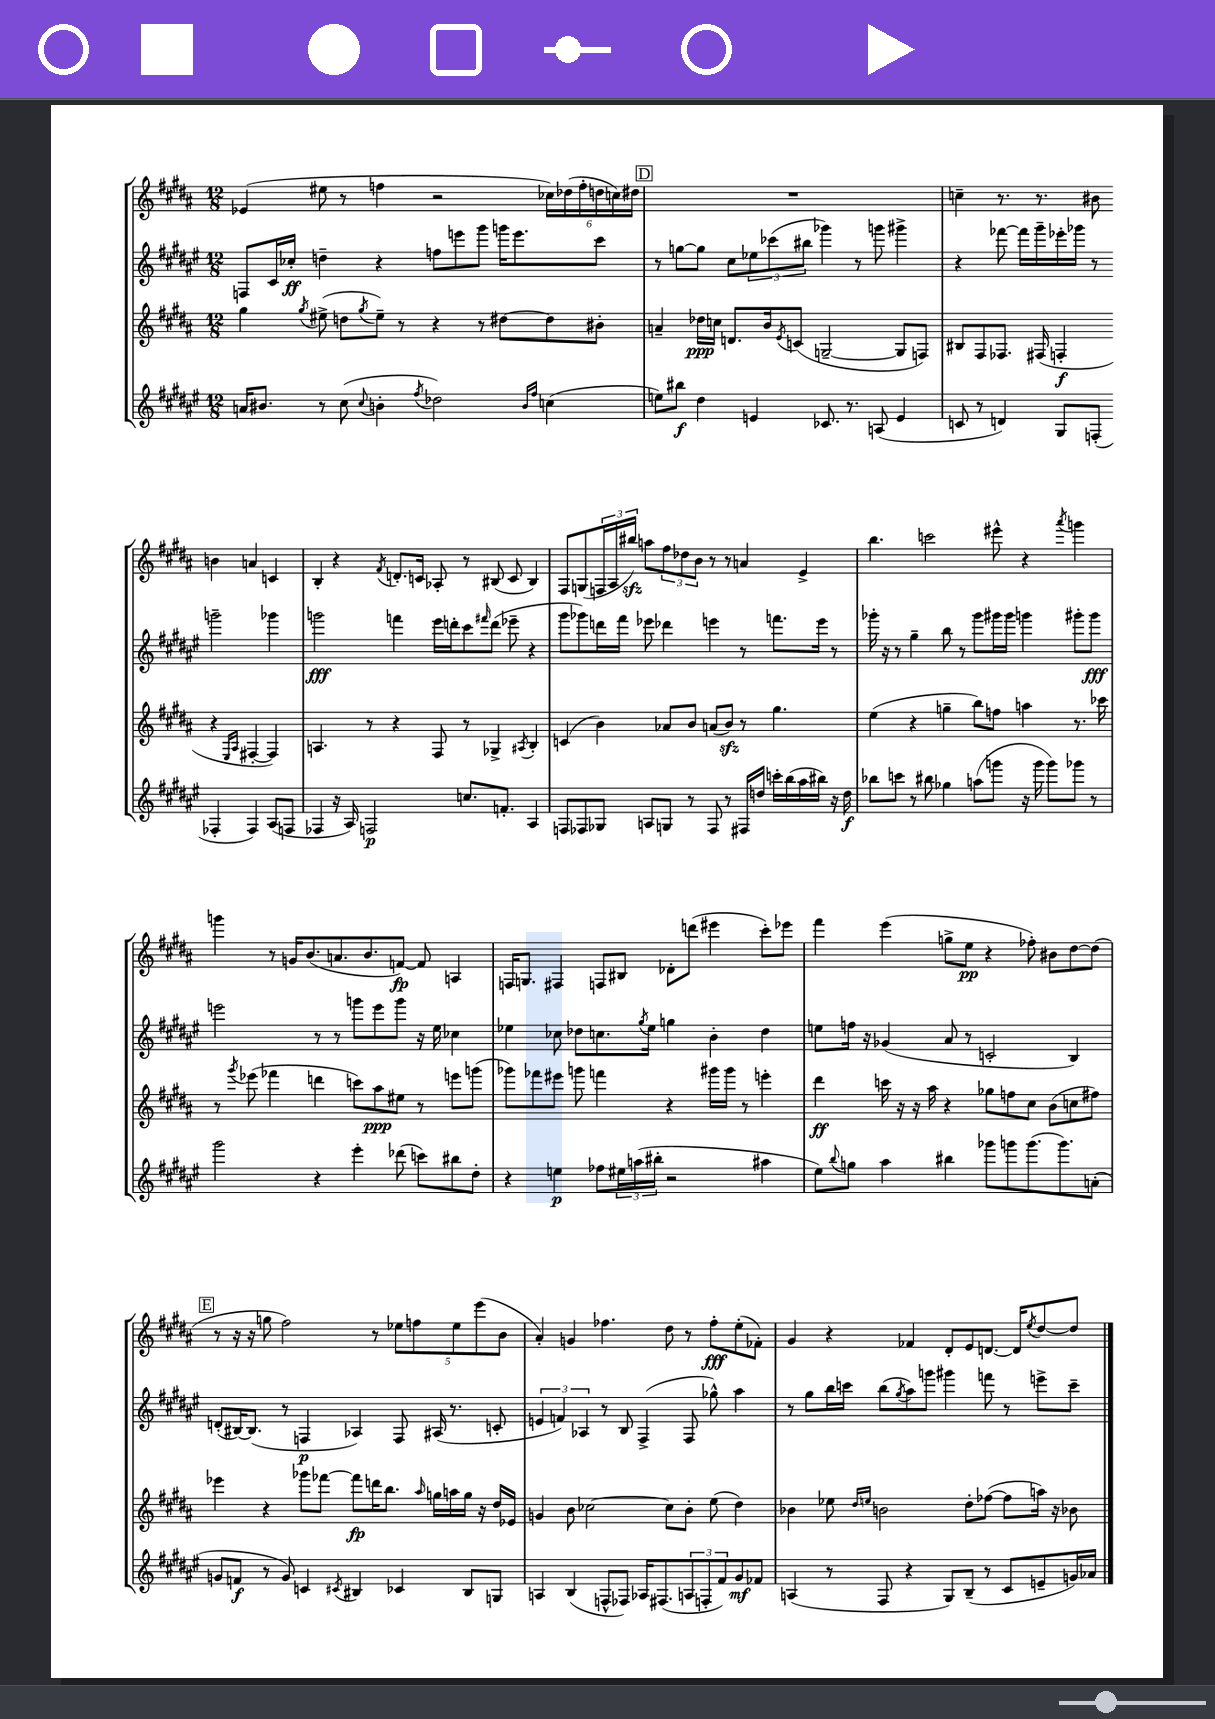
<<
\new StaffGroup <<
\new Staff = "s0" {
    \clef treble \key b \major \numericTimeSignature \time 12/8
    ees'4( eis''8 r8 f''4 r2 \tuplet 6/4 { ces''16) des''16( f''16-. d''16 c''16) dis''16 } |
    \mark \markup { \box "D" } R1. |
    c''4-- r8. r8. bis'8 b'4 a'4 c'4 |
    b4-. r4 \acciaccatura { fis'8 } d'8.-. c'16 aes8-. r8 bis8( c'8 bis4) |
    fis8 g8( \tuplet 3/2 { f16 ais16 bis''16\sfz) } a''8 \tuplet 3/2 { fis''8 des''8 b'8 } r8 r8 a'4 e'4-> |
    b''4. c'''2 eis'''8-^ r4 \acciaccatura { ais'''8 } g'''4 |
    g'''4 r8 g'16 b'8.( a'8. b'8. f'8~\fp) f'8 a4 |
    f16 g8. fis4 f8 bis8 des'8-. d'''8( eis'''4 cis'''8-.) ees'''8 |
    fis'''4 e'''4( g''8-> e''8\pp r4 fes''8-.) bis'8 dis''8~ dis''8( |
    \mark \markup { \box "E" } r8 r16 r16 g''8 fis''2) r8 \tuplet 5/4 { ees''8 f''8 ees''8 e'''8( b'8 } |
    ais'4-.) g'4 fes''4. dis''8 r8 fes''8-.\fff e''8-.( fes'8-.) |
    gis'4 r4 fes'4 dis'8-. e'8 d'8.~ d'16 \acciaccatura { e''8 } dis''8~ dis''8 \bar "|." |
}
\new Staff = "s1" {
    \clef treble \key fis \major \numericTimeSignature \time 12/8
    f8 cis'16 ces''16-.\ff d''4-- r4 f''8 e'''8 gis'''8 g'''16 e'''8. cis'''8 |
    \mark \markup { \box "D" } r8 g''8~ g''8 cis''8 \tuplet 3/2 { ees''8 ces'''8( bis''8 } ges'''4) r8 g'''8 gis'''4-> |
    r4 fes'''8~ fes'''16 gis'''16-- ees'''16-. ges'''16 r8 g'''2-- ges'''4 |
    g'''2\fff f'''4 eis'''16 d'''16-. cis'''8 \grace { fis'''16 } d'''8( ees'''8-- r4 |
    gis'''8 ges'''8) d'''16 fis'''16 ees'''8 des'''4 e'''4 r8 f'''8. e'''16 r8 |
    ges'''16-. r16 r8 gis''4-- b''8 r8 ges'''8 gis'''16 gis'''16 g'''4 gis'''8-. gis'''8\fff |
    e'''2 r8 r8 g'''8 e'''8 g'''8 r16 eis''16 ces''4 |
    ees''4 ces''8 des''8 c''8. \acciaccatura { gis''8 } ees''16 g''4 b'4-. des''4 |
    e''8 f''16 r16 ges'4( ais'8 r8 c'2-. b4) |
    \mark \markup { \box "E" } d'8-.( bis16~) bis8.( r8 f4\p aes4) f8 ais16( r8. c'8-. |
    \tuplet 3/2 { e'4 f'4) aes4 } r8 b8 fis4->( fis8 ges''8-^) ais''4 |
    r8 gis''8 b''16 c'''16 b''8( \acciaccatura { gis''8 } ais''8) g'''8 gis'''4 f'''8 r8 e'''8-> c'''8-- \bar "|." |
}
\new Staff = "s2" {
    \clef treble \key b \major \numericTimeSignature \time 12/8
    gis''4 \acciaccatura { gis''8 } eis''8->( d''8 \acciaccatura { gis''8 } eis''8--) r8 r4 r8 dis''8~ dis''8 bis'8-. |
    \mark \markup { \box "D" } a'4-- des''16\ppp c''16 d'8. b'16 \acciaccatura { e'8 } c'8( g2~-- g8 f8) |
    bis8 fis8 fes8. fis16( f4-.\f r4 \grace { e16 ais16 } fis4~-. fis4) |
    a4. r8 r4 fis8 r8 ges4-> \acciaccatura { ais8 } b4-. |
    c'4( b'4) aes'8 b'8 a'8( b'8\sfz) r8 gis''4. |
    e''4( r4 g''4-- b''8) f''8 a''4 r8. ces'''16 |
    r8 \acciaccatura { gis'''8 } ees'''8( fes'''4 d'''4 c'''8) ais''8\ppp eis''8 r8 e'''8 g'''8( |
    ges'''8) fes'''8 eis'''8 g'''8 f'''4 r4 gis'''16 gis'''16 r8 e'''4-. |
    dis'''4\ff c'''16 r16 r16 ais''16 r4 ges''8 f''8 cis''8 b'8( c''8 fis''8) |
    \mark \markup { \box "E" } ees'''4 r4 ges'''8 fes'''8~ fes'''8\fp d'''16 b''8. \grace { ais''16 } g''16 a''16 g''16 r16 dis''16 ees'16 |
    g'4 b'8 ces''2~ ces''8 b'8-. e''8( dis''4) |
    bes'4 ees''8 \grace { dis''16 e''16 } b'2 dis''8-. fes''8~( fes''8 a''16) r16 bes'8 \bar "|." |
}
\new Staff = "s3" {
    \clef treble \key fis \major \numericTimeSignature \time 12/8
    a'16 bis'8. r8 cis''8( \appoggiatura { cis''8 } b'4-. \acciaccatura { fis''8 } des''2) \grace { b'16 fis''16 } c''4( |
    \mark \markup { \box "D" } e''8) bis''8\f dis''4 e'4 ces'8. r8. a8( e'4 |
    c'8 r8 d'4) gis8 f8-.( fes4-. fes4) ais8( f8 |
    fes4 r16 ais16) f2\p c''8. f'8.-. ais4 |
    f8 fes8 ges8 a8 g8 r8 fes8 r8 fis16 d''16 c'''16-. b''16( ais''16 bis''16) r16 d''16\f |
    bes''8 c'''8 r8 bis''8 ges''4 a''8( g'''8 r16 g'''16 g'''8) ges'''8 r8 |
    gis'''2 r4 eis'''4-. des'''8( c'''8) bis''8 dis''8-. |
    r4 e''4\p fes''8 \tuplet 3/2 { eis''16 a''16( bis''16-. } r2 ais''4 |
    eis''8) \appoggiatura { b''8 } g''8 ais''4 bis''4 ges'''8 g'''8 g'''8.( g'''8.) a'8-.( |
    \mark \markup { \box "E" } g'8 f'8\f r8 g'8) c'4 \acciaccatura { cis'8 } bis4 ces'4 bis8 g8 |
    a4 b4( f8-^ fes8) aes16 fis8.( \tuplet 3/2 { a8 f8-. fis'8) } gis'8\mf fes'8 |
    a4( r8 fis8 r4 gis8) b8--( r8 cis'8 e'8-- g'16) aes'16 \bar "|." |
}
>>
>>
\layout { \context { \Score \remove "Bar_number_engraver" } }
